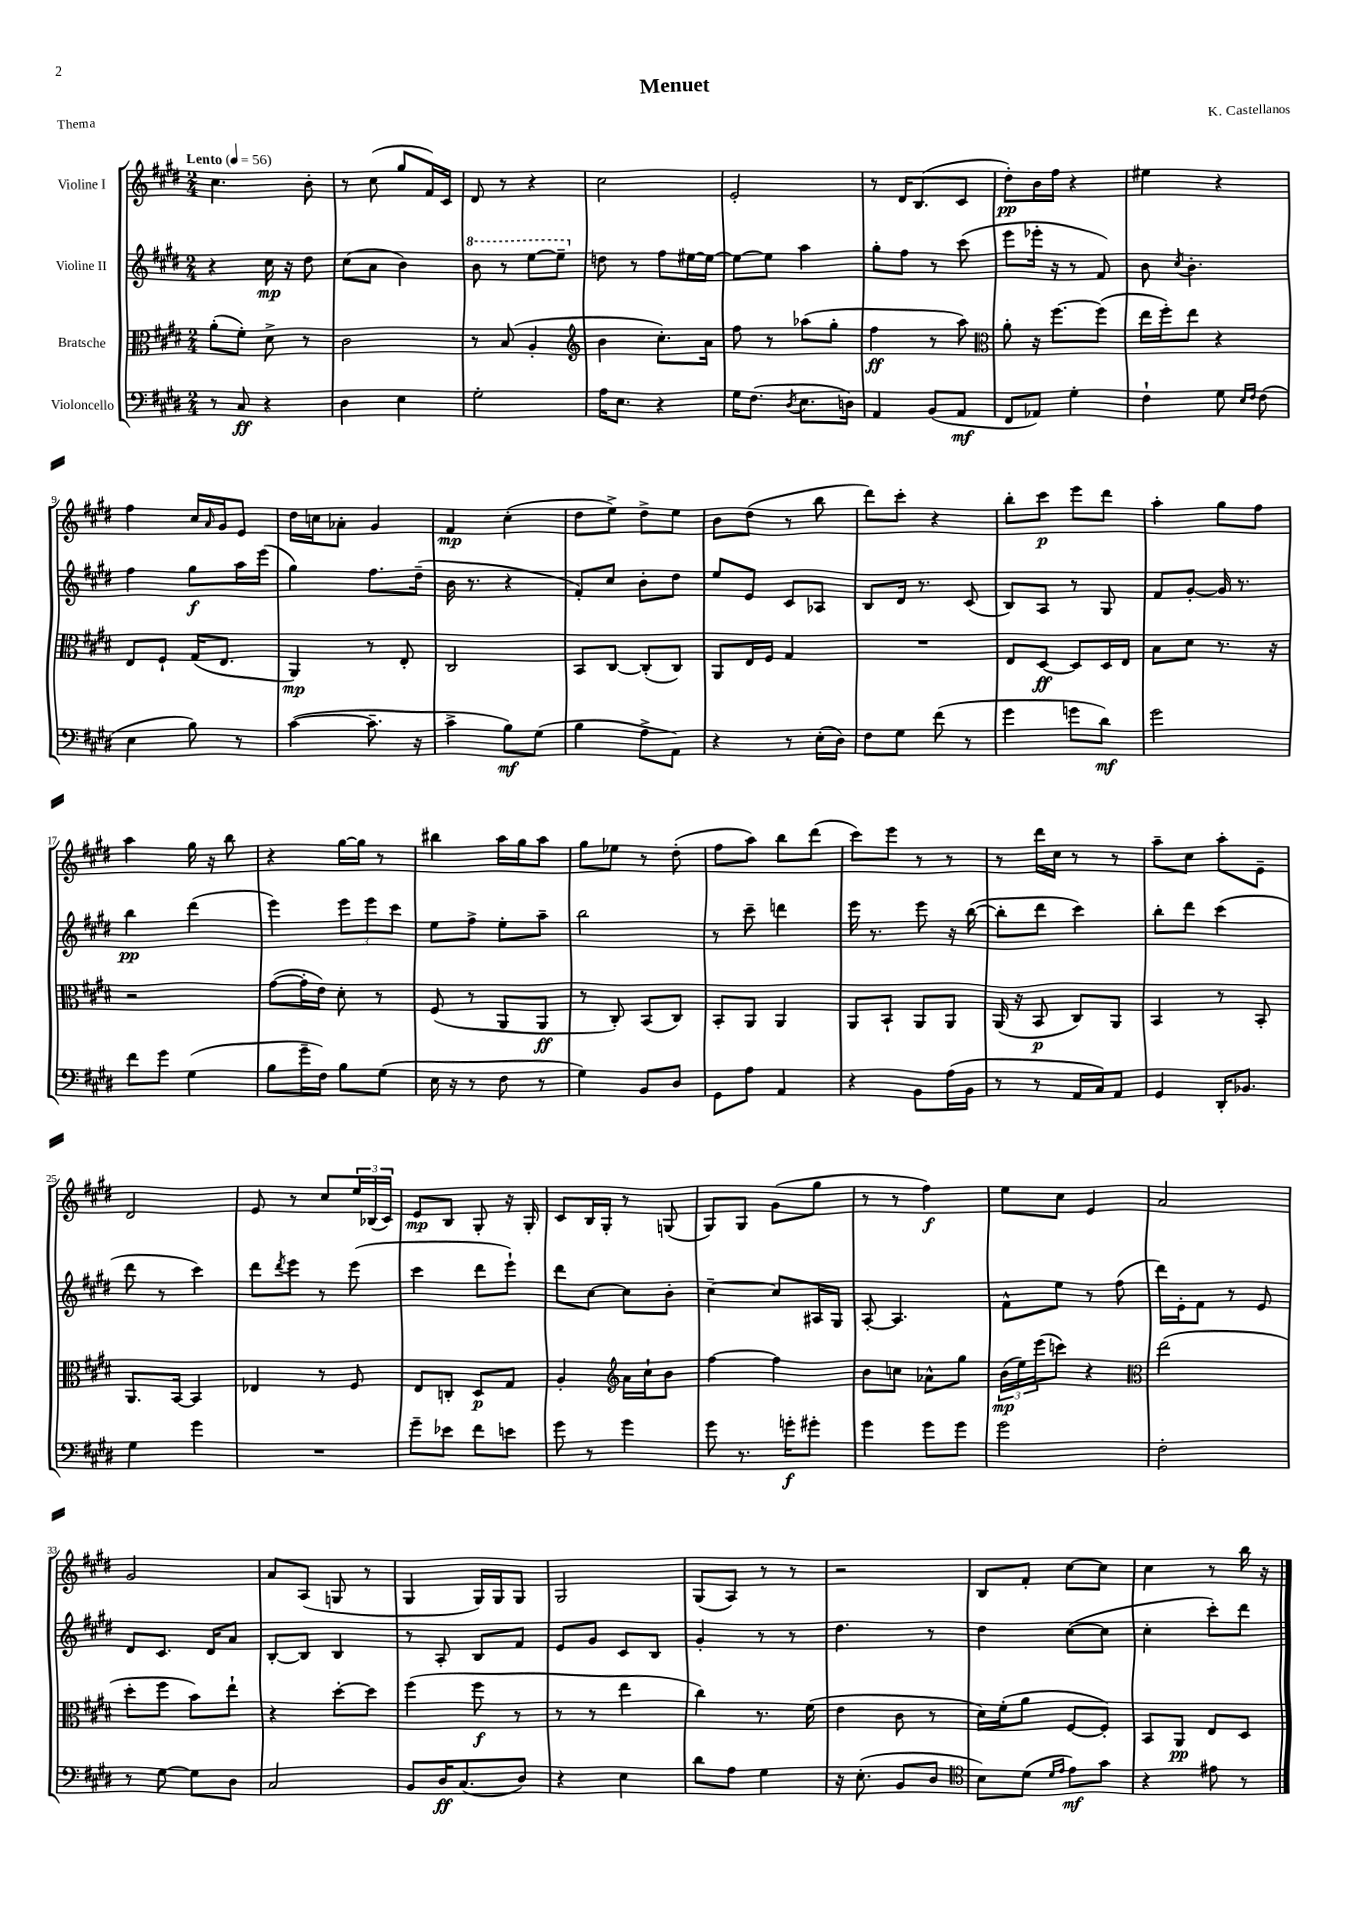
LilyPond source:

\header { title = "Menuet" composer = "K. Castellanos" piece = "Thema" }
<<
\new StaffGroup <<
\new Staff = "s0" \with { instrumentName = "Violine I" } {
    \clef treble \key e \major \numericTimeSignature \time 2/4 \tempo "Lento" 4 = 56
    cis''4. b'8-. |
    r8 cis''8( gis''8 fis'16) cis'16 |
    dis'8 r8 r4 |
    cis''2 |
    e'2-. |
    r8 dis'16 b8.( cis'8 |
    dis''8-.\pp) b'16 fis''16 r4 |
    eis''4 r4 |
    fis''4 cis''16 \grace { a'16 } gis'16 e'8 |
    dis''16 c''16 aes'8-. gis'4 |
    fis'4\mp cis''4-.( |
    dis''8 e''8->) dis''8-> e''8 |
    b'8 dis''8( r8 b''8 |
    dis'''8) cis'''8-. r4 |
    b''8-. cis'''8\p e'''8 dis'''8 |
    a''4-. gis''8 fis''8 |
    a''4 gis''16 r16 b''8 |
    r4 gis''16~ gis''16 r8 |
    bis''4 a''16 gis''16 a''8 |
    gis''8 ees''8 r8 dis''8-.( |
    fis''8 a''8) b''8 dis'''8( |
    cis'''8) e'''8 r8 r8 |
    r8 dis'''16 cis''16 r8 r8 |
    a''8-- cis''8 a''8-. e'8-- |
    dis'2 |
    e'8 r8 cis''8 \tuplet 3/2 { e''16 bes16( cis'16) } |
    e'8\mp b8 gis8-. r16 gis16-. |
    cis'8 b16 gis16-. r8 g8( |
    gis8) gis8 gis'8( gis''8 |
    r8 r8 fis''4\f) |
    e''8 cis''8 e'4 |
    a'2 |
    gis'2 |
    a'8 a8( g8 r8 |
    gis4 gis16) gis16 gis8 |
    gis2 |
    gis8( a8) r8 r8 |
    r2 |
    b8 fis'8-. cis''8~ cis''8 |
    cis''4 r8 b''16 r16 \bar "|." |
}
\new Staff = "s1" \with { instrumentName = "Violine II" } {
    \clef treble \key e \major \numericTimeSignature \time 2/4
    r4 cis''16\mp r16 dis''8 |
    cis''8( a'8 b'4) |
    \ottava #1 b''8 r8 e'''8~ e'''8-- \ottava #0 |
    d''8 r8 fis''8 eis''16~ eis''16~ |
    eis''8~ eis''8 a''4 |
    gis''8-. fis''8 r8 cis'''8( |
    e'''8 ees'''16-. r16 r8 fis'8) |
    b'8 \acciaccatura { cis''8 } b'4.-. |
    fis''4 gis''8\f a''16 e'''16( |
    gis''4) fis''8. dis''16--( |
    b'16 r8. r4 |
    fis'8-.) cis''8 b'8-. dis''8 |
    e''8 e'8 cis'8 aes8 |
    b8 dis'16 r8. cis'8( |
    b8) a8 r8 gis8 |
    fis'8 gis'8~-. gis'16 r8. |
    b''4\pp dis'''4( |
    e'''4) \tuplet 3/2 { e'''8 e'''8 cis'''8 } |
    e''8 fis''8-> e''8-. a''8-- |
    b''2 |
    r8 cis'''8-- d'''4 |
    e'''16 r8. e'''8 r16 b''16~( |
    b''8-. dis'''8 cis'''4) |
    b''8-. dis'''8 cis'''4( |
    dis'''8 r8 cis'''4) |
    dis'''8 \acciaccatura { dis'''8 } e'''8 r8 e'''8( |
    cis'''4 dis'''8 e'''8-!) |
    dis'''8 cis''8~ cis''8 b'8-. |
    cis''4~-- cis''8 ais16 gis16 |
    a8~-. a4. |
    fis'8-^ e''8 r8 fis''8( |
    dis'''16) e'16-. fis'8 r8 e'8 |
    dis'8 cis'8. dis'16 a'8 |
    b8~-. b8 b4 |
    r8 a8-. b8 fis'8 |
    e'8 gis'8 cis'8 b8 |
    gis'4-. r8 r8 |
    dis''4. r8 |
    dis''4 cis''8~( cis''8 |
    cis''4-. cis'''8-.) dis'''8 \bar "|." |
}
\new Staff = "s2" \with { instrumentName = "Bratsche" } {
    \clef alto \key e \major \numericTimeSignature \time 2/4
    a'8-.( fis'8-.) dis'8-> r8 |
    cis'2 |
    r8 b8( a4-. |
    \clef treble b'4 cis''8.-.) a'16 |
    fis''8 r8 aes''8( gis''8-. |
    fis''4\ff r8 a''8) |
    \clef alto a'8-. r16 fis''8.~ fis''8( |
    e''16 fis''16-.) e''8 r4 |
    e8 fis8-! gis16( e8. |
    a,4\mp) r8 e8-. |
    cis2 |
    b,8 cis8~ cis8-.( cis8) |
    a,8 e16 fis16 gis4 |
    R2 |
    e8 dis8~\ff dis8 dis16 e16 |
    b8 dis'8 r8. r16 |
    r2 |
    gis'8~( gis'16-. e'16) dis'8-. r8 |
    fis8( r8 a,8 a,8\ff |
    r8 cis8-.) b,8( cis8) |
    b,8-. a,8 a,4 |
    a,8 b,8-! a,8 a,8 |
    a,16( r16 b,8\p cis8) a,8 |
    b,4 r8 b,8-. |
    a,8. b,16~ b,4 |
    ees4 r8 fis8 |
    e8 c8-. dis8\p gis8 |
    a4-. \clef treble a'16 cis''16-! b'8 |
    fis''4~ fis''4 |
    b'8 c''8 aes'8-^ gis''8 |
    \tuplet 3/2 { b'16\mp( e''16) e'''16( } c'''8) r4 |
    \clef alto e''2( |
    dis''8-. fis''8 b'8) e''8-! |
    r4 dis''8~-. dis''8 |
    fis''4( fis''8\f r8 |
    r8 r8 e''4 |
    cis''4) r8. fis'16( |
    e'4 cis'8 r8 |
    dis'16) fis'16-.( a'8 fis8~ fis8-.) |
    b,8 a,8\pp e8 dis8 \bar "|." |
}
\new Staff = "s3" \with { instrumentName = "Violoncello" } {
    \clef bass \key e \major \numericTimeSignature \time 2/4
    r8 cis8\ff r4 |
    dis4 e4 |
    gis2-. |
    a16 e8. r4 |
    gis16 fis8.( \acciaccatura { dis8 } e8. d16) |
    a,4 b,8( a,8\mf |
    fis,8 aes,8) gis4-. |
    fis4-! gis8 \grace { e16 fis16 } fis8( |
    e4 b8) r8 |
    cis'4~( cis'8.-- r16 |
    cis'4-> b8\mf) gis8( |
    b4 a8-> a,8) |
    r4 r8 e16-.( dis16) |
    fis8 gis8 fis'8( r8 |
    gis'4 g'8 dis'8\mf) |
    gis'2 |
    fis'8 gis'8 gis4( |
    b8 gis'16-- fis16) b8 gis8( |
    e16 r16 r8 fis8 r8 |
    gis4) b,8 dis8 |
    gis,8 a8 a,4 |
    r4 b,8 a16( b,16 |
    r8 r8 a,16 cis16) a,8 |
    gis,4 dis,16-. bes,8. |
    gis4 gis'4 |
    R2 |
    gis'8-- ees'8 fis'8 e'8 |
    gis'8 r8 gis'4 |
    gis'8 r8. g'16-.\f gis'8-. |
    gis'4 gis'8 gis'8 |
    gis'2 |
    fis2-. |
    r8 gis8~ gis8 dis8 |
    cis2 |
    b,8 dis16\ff cis8.( dis8) |
    r4 e4 |
    dis'8 a8 gis4 |
    r16 e8.-.( b,8 dis8 |
    \clef tenor b8) dis'8( \grace { dis'16 e'16 } e'8\mf) gis'8 |
    r4 eis'8 r8 \bar "|." |
}
>>
>>
